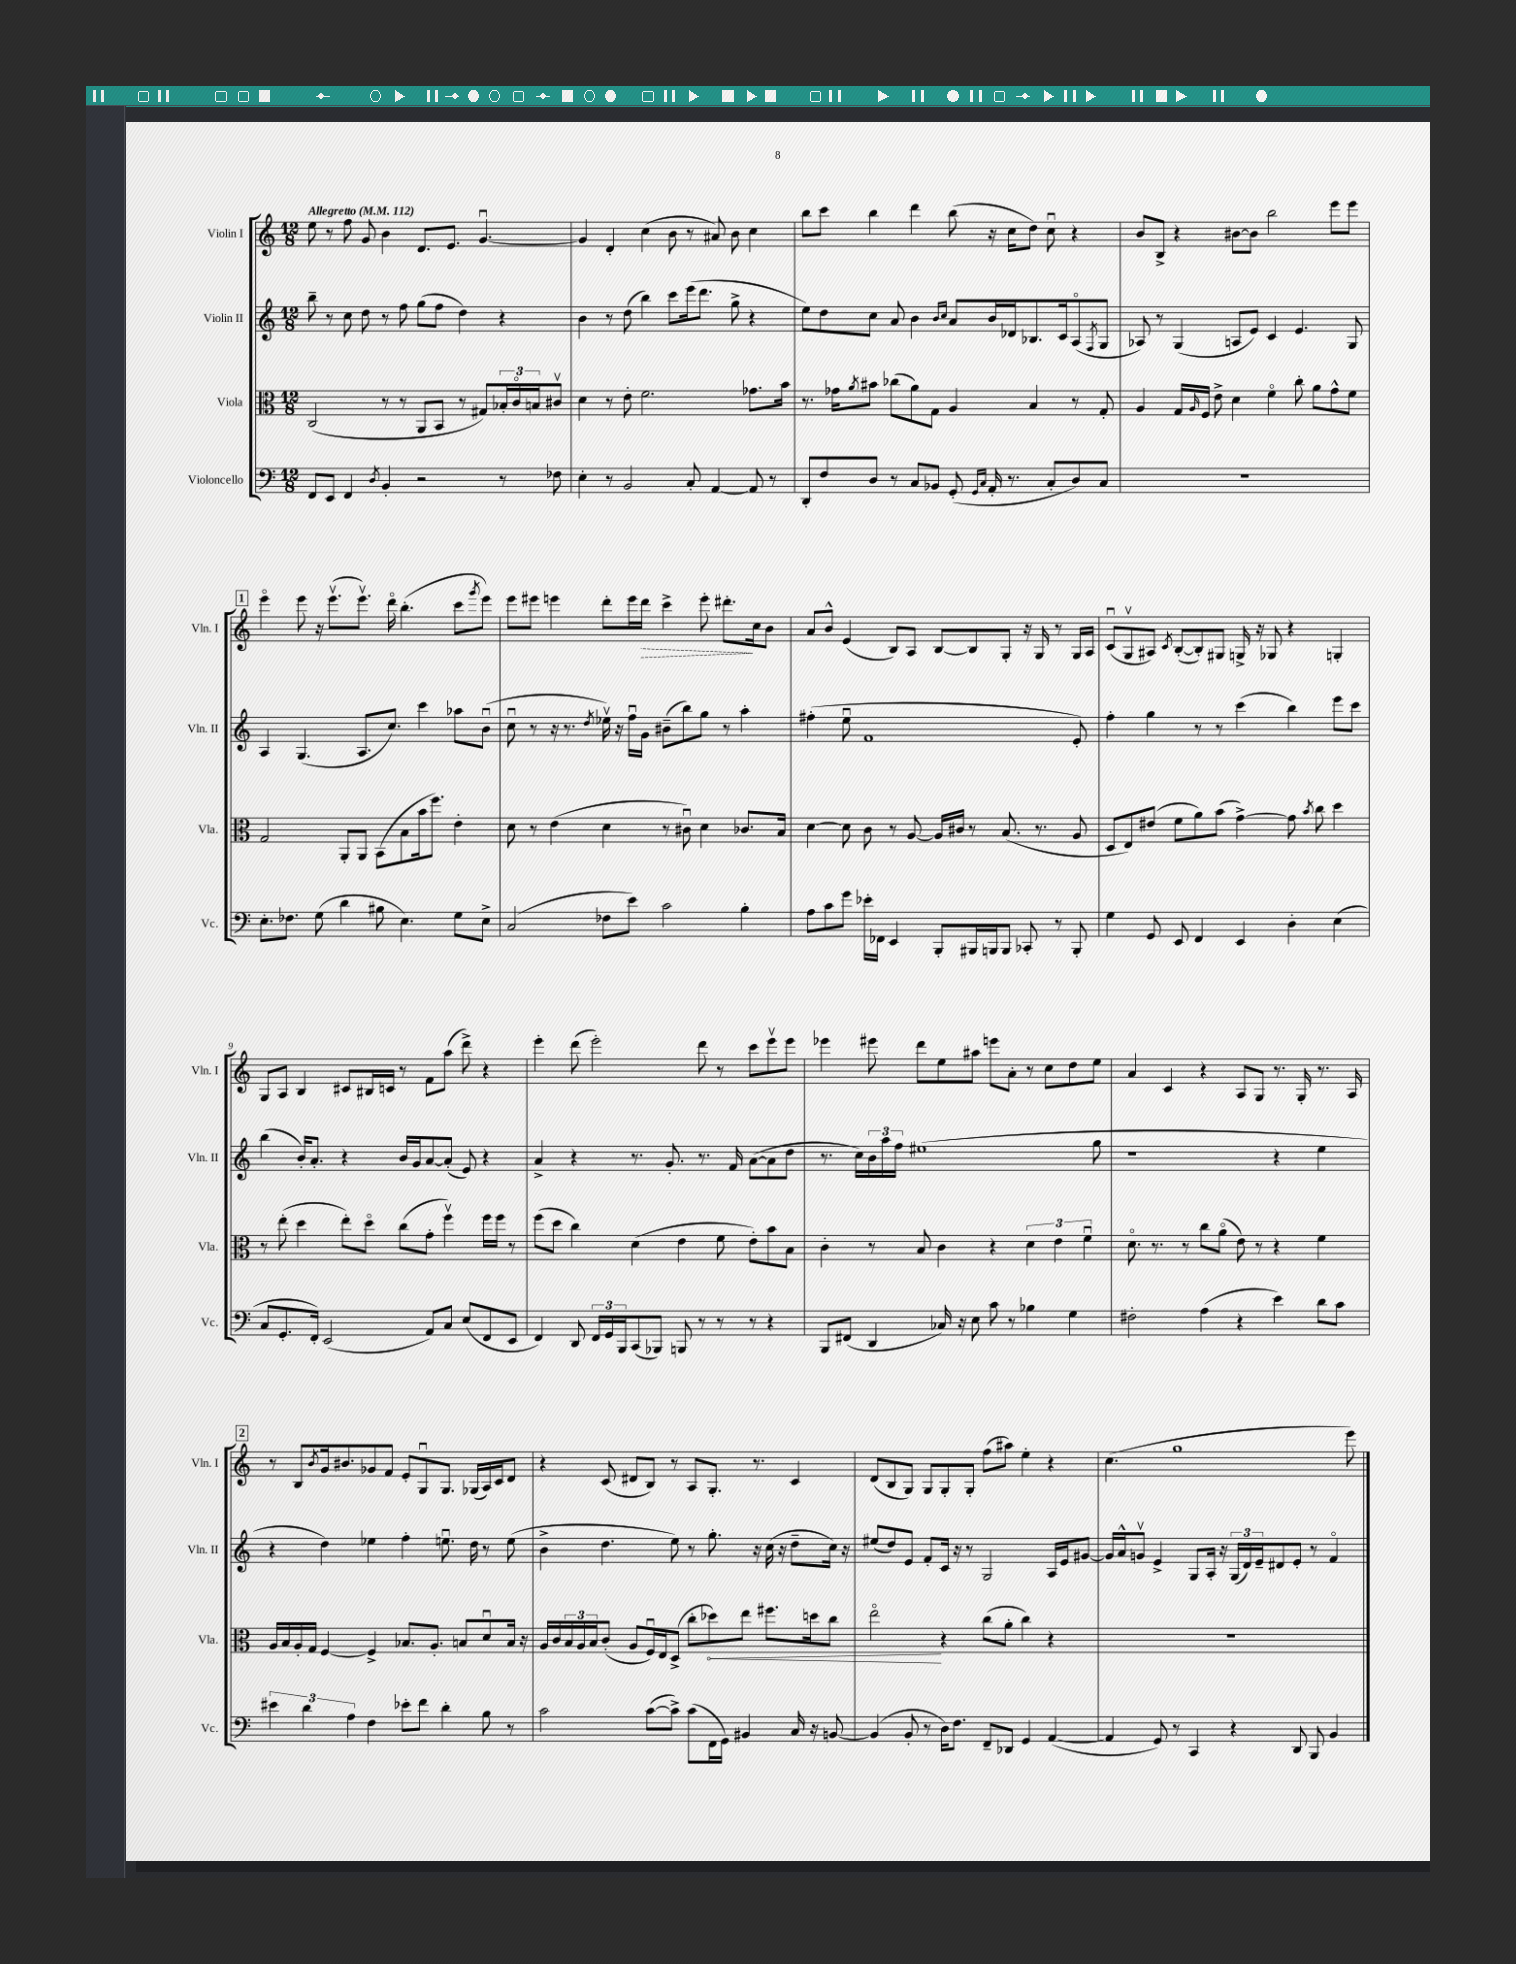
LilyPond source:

<<
\new StaffGroup <<
\new Staff = "s0" \with { instrumentName = "Violin I" shortInstrumentName = "Vln. I" } {
    \clef treble \key c \major \numericTimeSignature \time 12/8 \tempo "Allegretto" 4 = 112
    e''8 r8 f''8 g'8 b'4 d'8. e'8. g'4.~\downbow |
    g'4 d'4-. c''4( b'8 r8 ais'8) b'8 c''4 |
    b''8 c'''8 b''4 d'''4 b''8( r16 c''16 d''8) c''8\downbow r4 |
    b'8 b8-> r4 bis'8~ bis'8 b''2 e'''8 e'''8 |
    \mark \markup { \box "1" } e'''4\flageolet e'''8 r16 e'''8.\upbow( e'''8.\upbow) d'''16\flageolet b''4.-.( c'''8 \acciaccatura { g'''8 } e'''8) |
    e'''8 eis'''8 e'''4 d'''8-. e'''16 \once \override Hairpin.style = #'dashed-line d'''16\> c'''4-> e'''8-. dis'''8.-.\! c''16 b'8 |
    a'8 b'8-^ e'4( b8) a8 b8~ b8 g8-. r16 g16 r8 g16 a16 |
    c'8\downbow( g8\upbow ais8) \acciaccatura { c'8 } b8~-.( b8-.) gis8 g16-> r16 ges8 r4 g4-. |
    g8 a8 b4 cis'8 bis16 c'16 r8 f'8 a''8( d'''8->) r4 |
    e'''4-. d'''8( e'''2-.) d'''8 r8 c'''8 e'''8\upbow e'''8 |
    ees'''4 eis'''8 d'''8 e''8 ais''8 e'''8 a'8-. r8 c''8 d''8 e''8 |
    a'4 c'4 r4 a8 g8 r8. g16-. r8. a16 |
    \mark \markup { \box "2" } r8 b8 \acciaccatura { b'8 } g'16 bis'8. ges'8 f'8 e'8-. g8\downbow g8. ges16( a16) c'16 d'8 |
    r4 c'8( dis'8 b8) r8 a8 g8.-. r8. c'4 |
    d'8( b8 g8) g8 g8-. g8-. f''8( ais''8) e''4-. r4 |
    c''4.( g''1 e'''8) \bar "|." |
}
\new Staff = "s1" \with { instrumentName = "Violin II" shortInstrumentName = "Vln. II" } {
    \clef treble \key c \major \numericTimeSignature \time 12/8
    b''8-- r8 c''8 d''8 r8 f''8 g''8( f''8 d''4) r4 |
    b'4 r8 d''8( b''4) c'''8 e'''16( d'''8. g''8-> r4 |
    e''8) d''8 c''8 a'8 b'4 \grace { b'16 c''16 } a'8 b'16 des'16 bes8. c'16 a8\flageolet( \acciaccatura { f8 } g8 |
    aes8) r8 g4( a8 e'8) c'4 e'4. g8 |
    \mark \markup { \box "1" } a4 g4.( a8. c''8.) c'''4 aes''8 b'8\downbow( |
    c''8\downbow r8 r16 r8. \acciaccatura { d''8 } ees''16\upbow) r16 f''16\downbow g'16 bis'8--( b''8) g''8 r8 a''4-. |
    fis''4-.( e''8\downbow f'1 e'8-.) |
    f''4-. g''4 r8 r8 c'''4( b''4) e'''8 c'''8 |
    b''4( b'16-.) a'8.-. r4 b'16 g'16 a'8~ a'8-.( e'8) r4 |
    a'4-> r4 r8. g'8.-. r8. f'16 a'8~( a'8 d''8 |
    r8. c''16) \tuplet 3/2 { b'16 a''16 f''16 } eis''1( g''8 |
    r1 r4 e''4 |
    \mark \markup { \box "2" } r4 d''4) ees''4 f''4-. e''8.\downbow d''16 r8 e''8( |
    b'4-> d''4. e''8) r8 g''8.-. r16 c''16( r16 d''8-- c''16) r16 |
    eis''8( d''8) e'8 f'8-. c'16 r16 r8 g2 a16 e'16 gis'8~ |
    gis'16 a'16-^ g'8\upbow e'4-> g8 a16-. r16 \tuplet 3/2 { g16( d'16) e'16-- } dis'8 e'8-. r8 f'4\flageolet \bar "|." |
}
\new Staff = "s2" \with { instrumentName = "Viola" shortInstrumentName = "Vla." } {
    \clef alto \key c \major \numericTimeSignature \time 12/8
    c2( r8 r8 a,8 b,8 r8 gis8) \tuplet 3/2 { bes16-. c'16\flageolet b16 } cis'8\upbow |
    d'4 r8 e'8-. f'2. ges'8. b'16 |
    r8. ges'16 \acciaccatura { a'8 } bis'8 ces''8( a'8) g8 a4 b4 r8 g8-. |
    a4 g16 \grace { a16 } f16 e'8-> d'4 f'4\flageolet c''8-. a'8 g'8-^ f'8 |
    \mark \markup { \box "1" } g2 a,8-. a,8 b,8( b8 b'16 f''8.) e'4-. |
    d'8 r8 e'4( d'4 r8 cis'8\downbow) d'4 ces'8. b16 |
    d'4~ d'8 c'8 r8 a8~ a16 cis'16 r8 b8.( r8. a8 |
    d8 e8) eis'8( f'8 a'8) b'8( g'4~->) g'8 \acciaccatura { b'8 } c''8 d''4 |
    r8 e''8-.( d''4 e''8-.) d''8\flageolet c''8( g'8-. f''4\upbow) f''16 f''16 r8 |
    f''8( d''8 c''4) d'4( e'4 f'8 e'8-.) b'8 b8 |
    c'4-. r8 b8 c'4 r4 \tuplet 3/2 { d'4 e'4 f'4\downbow } |
    d'8.\flageolet r8. r8 c''8 a'8\flageolet( e'8) r8 r4 f'4 |
    \mark \markup { \box "2" } a16 b16 a16-. g16 f4~ f4-> bes8. a8.-. b8 d'8\downbow b16 r16 |
    a16 c'16 \tuplet 3/2 { b16 a16 b16 } c'8-.( a8 f16\downbow) e16 d8->( c''8-. \once \override Hairpin.circled-tip = ##t des''8\<) e''8 fis''8. d''16 c''8 |
    e''2\flageolet\! r4 c''8( a'8-. c''4) r4 |
    R1. \bar "|." |
}
\new Staff = "s3" \with { instrumentName = "Violoncello" shortInstrumentName = "Vc." } {
    \clef bass \key c \major \numericTimeSignature \time 12/8
    f,8 e,8 f,4 \acciaccatura { d8 } b,4-. r2 r8 fes8 |
    e4-. r8 b,2 c8-. a,4~ a,8 r8 |
    d,8-. f8 d8 r8 c8 bes,8 g,8-.( \grace { g,16 c16 } a,16-. r8. c8-. d8) c8 |
    R1. |
    \mark \markup { \box "1" } e8.-. fes8. g8( d'4 bis8 e4.) g8 e8-> |
    c2( fes8 e'8) c'2 b4-. |
    a8 c'8 g'8 ees'16-. fes,16 e,4 b,,8-. bis,,16 b,,16 b,,8 ces,8-. r8 b,,8-. |
    g4 g,8 e,8 f,4 e,4 d4-. e4( |
    c8 g,8.-. f,16-.) e,2( a,8) c8 e8( f,8 e,8 |
    f,4) d,8 \tuplet 3/2 { f,16 g,16 b,,16 } c,8( bes,,8) b,,8 r8 r8 r8 r4 |
    b,,8 fis,8( d,4 ces16) r16 e8 c'8 r8 bes4 g4 |
    fis2-. a4( r4 e'4) d'8 c'8 |
    \mark \markup { \box "2" } \tuplet 3/2 { eis'4 d'4 a4 } f4 ees'8-. f'8 d'4-. b8 r8 |
    c'2 c'8~( c'8->) c'8( f,16 g,16) bis,4 c16 r16 b,8~ |
    b,4( b,8-. r8 d16) f8. f,8-- des,8 g,4 a,4~( |
    a,4 g,8) r8 c,4 r4 d,8 b,,8 b,4 \bar "|." |
}
>>
>>
